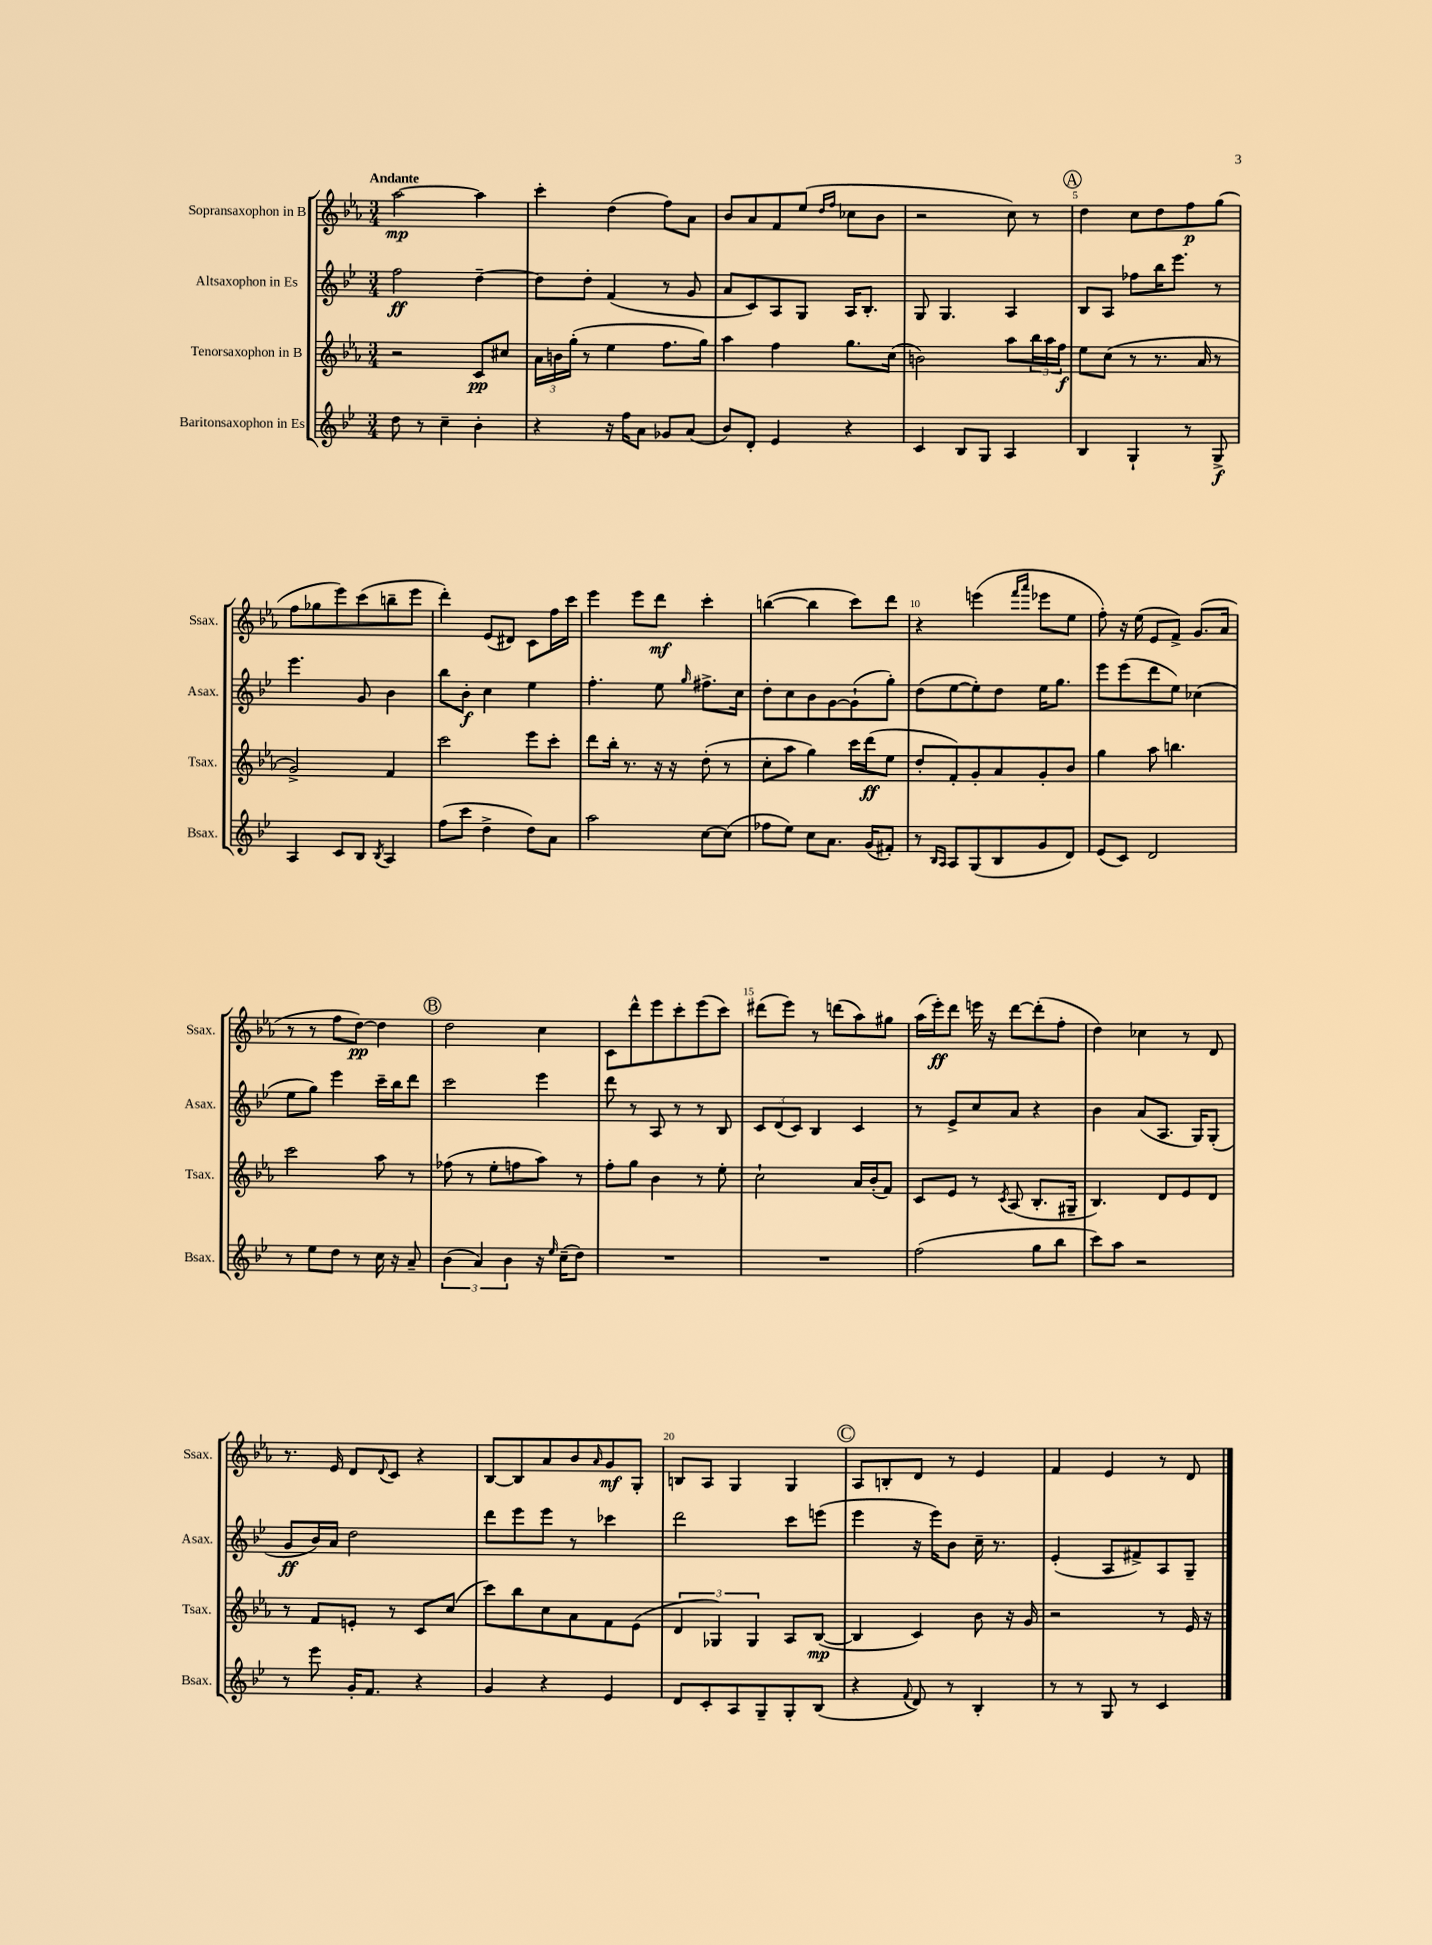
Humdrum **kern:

**kern	**dynam	**kern	**dynam	**kern	**dynam	**kern	**dynam
*part4	*part4	*part3	*part3	*part2	*part2	*part1	*part1
*staff4	*staff4	*staff3	*staff3	*staff2	*staff2	*staff1	*staff1
*I"Baritonsaxophon in Es	*	*I"Tenorsaxophon in B	*	*I"Altsaxophon in Es	*	*I"Sopransaxophon in B	*
*I'Bsax.	*	*I'Tsax.	*	*I'Asax.	*	*I'Ssax.	*
*clefG2	*	*clefG2	*	*clefG2	*	*clefG2	*
*k[b-e-]	*	*k[b-e-a-]	*	*k[b-e-]	*	*k[b-e-a-]	*
*M3/4	*	*M3/4	*	*M3/4	*	*M3/4	*
=1	=1	=1	=1	=1	=1	=1	=1
!	!	!	!	!	!	!LO:TX:a:B:t=Andante	!
8dd\	.	2r	.	2ff\	ff	[2aa-\	mp
8r	.	.	.	.	.	.	.
4cc~\	.	.	.	.	.	.	.
4b-'\	.	8c/L	pp	[4dd~\	.	4aa-\]	.
.	.	8cc#X/J	.	.	.	.	.
=2	=2	=2	=2	=2	=2	=2	=2
4r	.	24a-\LL	.	8dd\L]	.	4ccc'\	.
.	.	24bn\	.	.	.	.	.
.	.	(24gg'\JJ	.	.	.	.	.
.	.	8r	.	8dd'\J	.	.	.
16r	.	4ee-\	.	(4f/	.	(4dd\	.
16ff\KL	.	.	.	.	.	.	.
8a\J	.	.	.	.	.	.	.
8g-X/L	.	8.ff\L	.	8r	.	8ff\L)	.
(8a/J	.	.	.	8g/	.	8a-\J	.
.	.	16gg\Jk)	.	.	.	.	.
=3	=3	=3	=3	=3	=3	=3	=3
8b-/L)	.	4aa-\	.	8a/L	.	8b-/L	.
8d'/J	.	.	.	8c/)	.	8a-/	.
4e-/	.	4ff\	.	8A/	.	8f/	.
.	.	.	.	8G/J	.	(8ee-/J	.
.	.	.	.	.	.	16qqdd/LL	.
.	.	.	.	.	.	16qqff/JJ	.
4r	.	8.gg\L	.	16A/KL	.	8cc-X\L	.
.	.	.	.	8.B-'/J	.	.	.
.	.	.	.	.	.	8b-\J	.
.	.	(16cc\Jk	.	.	.	.	.
=4	=4	=4	=4	=4	=4	=4	=4
4c/	.	2bn\)	.	8G/	.	2r	.
.	.	.	.	4.G/	.	.	.
8B-/L	.	.	.	.	.	.	.
8G/J	.	.	.	.	.	.	.
4A/	.	8aa-\L	.	4A/	.	8cc\)	.
.	.	24bb-\L	.	.	.	8r	.
.	.	24aa-\	.	.	.	.	.
.	.	24ff\JJ	f	.	.	.	.
!!LO:REH:place=s1:t=A
=5	=5	=5	=5	=5	=5	=5	=5
4B-/	.	8ee-\L	.	8B-/L	.	4dd\	.
.	.	(8cc\J	.	8A/J	.	.	.
4G`/	.	8r	.	8ff-X\L	.	8cc\L	.
.	.	8.r	.	16bb-\K	.	8dd\	.
.	.	.	.	8.eee-\J	.	.	.
8r	.	.	.	.	.	8ff\	p
.	.	16a-/	.	.	.	.	.
8G^/	f	8r	.	8r	.	(8gg\J	.
!!LO:LB:g=z
=6	=6	=6	=6	=6	=6	=6	=6
4A/	.	2g^/)	.	4.eee-\	.	8ff\L	.
.	.	.	.	.	.	8gg-X\	.
8c/L	.	.	.	.	.	8eee-\)	.
8B-/J	.	.	.	8g/	.	(8ccc\	.
8qB-/	.	.	.	.	.	.	.
4A/	.	4f/	.	4b-\	.	8bbn~\	.
.	.	.	.	.	.	8eee-\J	.
=7	=7	=7	=7	=7	=7	=7	=7
(8ff\L	.	2ccc\	.	8bb-\L	.	4ddd'\)	.
8ccc\J	.	.	.	8b-'\J	f	.	.
4dd^\	.	.	.	4cc\	.	(8e-/L	.
.	.	.	.	.	.	8d#X/J)	.
8dd\L)	.	8eee-\L	.	4ee-\	.	8c\L	.
8a\J	.	8ccc'\J	.	.	.	16ff\L	.
.	.	.	.	.	.	16ccc\JJ	.
=8	=8	=8	=8	=8	=8	=8	=8
2aa\	.	8ddd\L	.	4.ff'\	.	4eee-\	.
.	.	16bb-'\Jk	.	.	.	.	.
.	.	8.r	.	.	.	.	.
.	.	.	.	.	.	8eee-\L	.
.	.	16r	.	8ee-\	.	8ddd\J	mf
.	.	16r	.	.	.	.	.
.	.	.	.	16qqgg/	.	.	.
[8cc\L	.	(8dd'\	.	8.ff#X^\L	.	4ccc'\	.
(8cc\J]	.	8r	.	.	.	.	.
.	.	.	.	16cc\Jk	.	.	.
=9	=9	=9	=9	=9	=9	=9	=9
8ff-X\L	.	8cc'\L	.	8dd'\L	.	([4bbn\	.
8ee-\J)	.	8aa-\J	.	8cc\	.	.	.
8cc\L	.	4gg\)	.	8b-\	.	4bb\]	.
8.a\J	.	.	.	[8g\	.	.	.
.	.	16ccc\LL	.	(8g`\]	.	8ccc\L)	.
(16g/KL	.	(16ddd\J	ff	.	.	.	.
8f#X'/J)	.	8ee-\J	.	8gg'\J)	.	8ddd\J	.
=10	=10	=10	=10	=10	=10	=10	=10
8r	.	8dd'/L	.	(8dd\L	.	4r	.
16qqB-/LL	.	.	.	.	.	.	.
16qqA/JJ	.	.	.	.	.	.	.
8A/L	.	8f'/)	.	[8ee-\	.	.	.
(8G/	.	8g'/	.	8ee-'\])	.	(4eeen\	.
8B-/	.	8a-/	.	8dd\J	.	.	.
.	.	.	.	.	.	16qqfff/LL	.
.	.	.	.	.	.	16qqaaa-/JJ	.
8g/	.	8g'/	.	16ee-\KL	.	8eee-X\L	.
.	.	.	.	8.gg\J	.	.	.
8d/J)	.	8b-/J	.	.	.	8ee-\J	.
=11	=11	=11	=11	=11	=11	=11	=11
(8e-/L	.	4gg\	.	8eee-\L	.	8ff'\)	.
8c/J)	.	.	.	(8eee-\	.	16r	.
.	.	.	.	.	.	(16ee-\	.
2d/	.	8aa-\	.	8ddd\	.	8e-/L	.
.	.	4.bbn\	.	8ee-\J)	.	8f^/J)	.
.	.	.	.	(4cc-X\	.	(8.g/L	.
.	.	.	.	.	.	16a-/Jk	.
!!LO:LB:g=z
=12	=12	=12	=12	=12	=12	=12	=12
8r	.	2ccc\	.	8ee-\L	.	8r	.
8ee-\L	.	.	.	8gg\J)	.	8r	.
8dd\J	.	.	.	4eee-\	.	8ff\L	.
8r	.	.	.	.	.	[8dd\J)	pp
16cc\	.	8aa-\	.	16ccc~\LL	.	4dd\]	.
16r	.	.	.	16bb-\J	.	.	.
8a~/	.	8r	.	8ddd\J	.	.	.
!!LO:REH:place=s1:t=B
=13	=13	=13	=13	=13	=13	=13	=13
(6b-\	.	(8ff-X\	.	2ccc\	.	2dd\	.
.	.	8r	.	.	.	.	.
6a/)	.	.	.	.	.	.	.
.	.	8ee-'\L	.	.	.	.	.
6b-\	.	.	.	.	.	.	.
.	.	8ffn\	.	.	.	.	.
16r	.	8aa-\J)	.	4eee-\	.	4cc\	.
16qqee-/	.	.	.	.	.	.	.
(16cc~\KL	.	.	.	.	.	.	.
8dd\J)	.	8r	.	.	.	.	.
=14	=14	=14	=14	=14	=14	=14	=14
2.r	.	8ff'\L	.	8ddd\	.	8c\L	.
.	.	8gg\J	.	8r	.	8ddd^^\	.
.	.	4b-\	.	8A/	.	8eee-\	.
.	.	.	.	8r	.	8ccc'\	.
.	.	8r	.	8r	.	(8eee-\	.
.	.	8ee-'\	.	8B-/	.	8ccc\J)	.
=15	=15	=15	=15	=15	=15	=15	=15
2.r	.	2cc`\	.	12c/L	.	(8ddd#X\L	.
.	.	.	.	(12d/	.	.	.
.	.	.	.	.	.	8eee-\J)	.
.	.	.	.	12c/J)	.	.	.
.	.	.	.	4B-/	.	8r	.
.	.	.	.	.	.	(8dddn\L	.
.	.	16a-/LL	.	4c/	.	8aa-\)	.
.	.	(16b-'/J	.	.	.	.	.
.	.	8f/J)	.	.	.	8gg#X\J	.
=16	=16	=16	=16	=16	=16	=16	=16
(2ff\	.	8c/L	.	8r	.	(16aa-\LL	.
.	.	.	.	.	.	16eee-'\J)	ff
.	.	8e-/J	.	8e-^/L	.	8ddd\J	.
.	.	8r	.	8cc/	.	16eeen\	.
.	.	.	.	.	.	16r	.
.	.	8qc/	.	.	.	.	.
.	.	(8A-/	.	8a/J	.	[8ddd\L	.
8gg\L	.	8.B-'/L	.	4r	.	(8ddd'\]	.
8bb-\J	.	.	.	.	.	8ff'\J	.
.	.	16G#X~/Jk	.	.	.	.	.
=17	=17	=17	=17	=17	=17	=17	=17
8ccc\L)	.	4.B-/)	.	4b-\	.	4dd\)	.
8aa\J	.	.	.	.	.	.	.
2r	.	.	.	(8a/L	.	4cc-X\	.
.	.	8d/L	.	8.A/J	.	.	.
.	.	8e-/	.	.	.	8r	.
.	.	.	.	16G/KL)	.	.	.
.	.	8d/J	.	(8G'/J	.	8d/	.
!!LO:LB:g=z
=18	=18	=18	=18	=18	=18	=18	=18
8r	.	8r	.	8g/L	ff	8.r	.
8eee-\	.	8f/L	.	16b-/L)	.	.	.
.	.	.	.	16a/JJ	.	16e-/	.
16g'/KL	.	8en'/J	.	2dd\	.	8d/L	.
8.f/J	.	.	.	.	.	.	.
.	.	.	.	.	.	8qqd/	.
.	.	8r	.	.	.	8c/J	.
4r	.	8c/L	.	.	.	4r	.
.	.	(8cc/J	.	.	.	.	.
=19	=19	=19	=19	=19	=19	=19	=19
4g/	.	8ccc\L)	.	8ddd\L	.	[8B-/L	.
.	.	8bb-\	.	8eee-\	.	8B-/]	.
4r	.	8cc\	.	8eee-\J	.	8a-/	.
.	.	8a-\	.	8r	.	8b-/	.
.	.	.	.	.	.	16qqa-/	.
4e-/	.	8f\	.	4ccc-X\	.	8g/	mf
.	.	(8e-\J	.	.	.	8G'/J	.
=20	=20	=20	=20	=20	=20	=20	=20
8d/L	.	6d/	.	2ddd\	.	8Bn/L	.
8c'/	.	.	.	.	.	8A-/J	.
.	.	6G-X/)	.	.	.	.	.
8A/	.	.	.	.	.	4G/	.
.	.	6G-/	.	.	.	.	.
8G~/	.	.	.	.	.	.	.
8G'/	.	8A-/L	.	8ccc\L	.	4G/	.
(8B-/J	.	([8B-/J	mp	(8eeen\J	.	.	.
!!LO:REH:place=s1:t=C
=21	=21	=21	=21	=21	=21	=21	=21
4r	.	4B-/]	.	4eee-\	.	8A-/L	.
.	.	.	.	.	.	8Bn'/	.
8qqf/	.	.	.	.	.	.	.
8d/)	.	4c/)	.	16r	.	8d/J	.
.	.	.	.	16eee-\KL)	.	.	.
8r	.	.	.	8b-\J	.	8r	.
4B-'/	.	8b-\	.	16cc~\	.	4e-/	.
.	.	.	.	8.r	.	.	.
.	.	16r	.	.	.	.	.
.	.	16g/	.	.	.	.	.
=22	=22	=22	=22	=22	=22	=22	=22
8r	.	2r	.	(4e-'/	.	4f/	.
8r	.	.	.	.	.	.	.
8G/	.	.	.	8A/L	.	4e-/	.
8r	.	.	.	8f#X^/)	.	.	.
4c/	.	8r	.	8A/	.	8r	.
.	.	16e-/	.	8G~/J	.	8d/	.
.	.	16r	.	.	.	.	.
==	==	==	==	==	==	==	==
*-	*-	*-	*-	*-	*-	*-	*-
